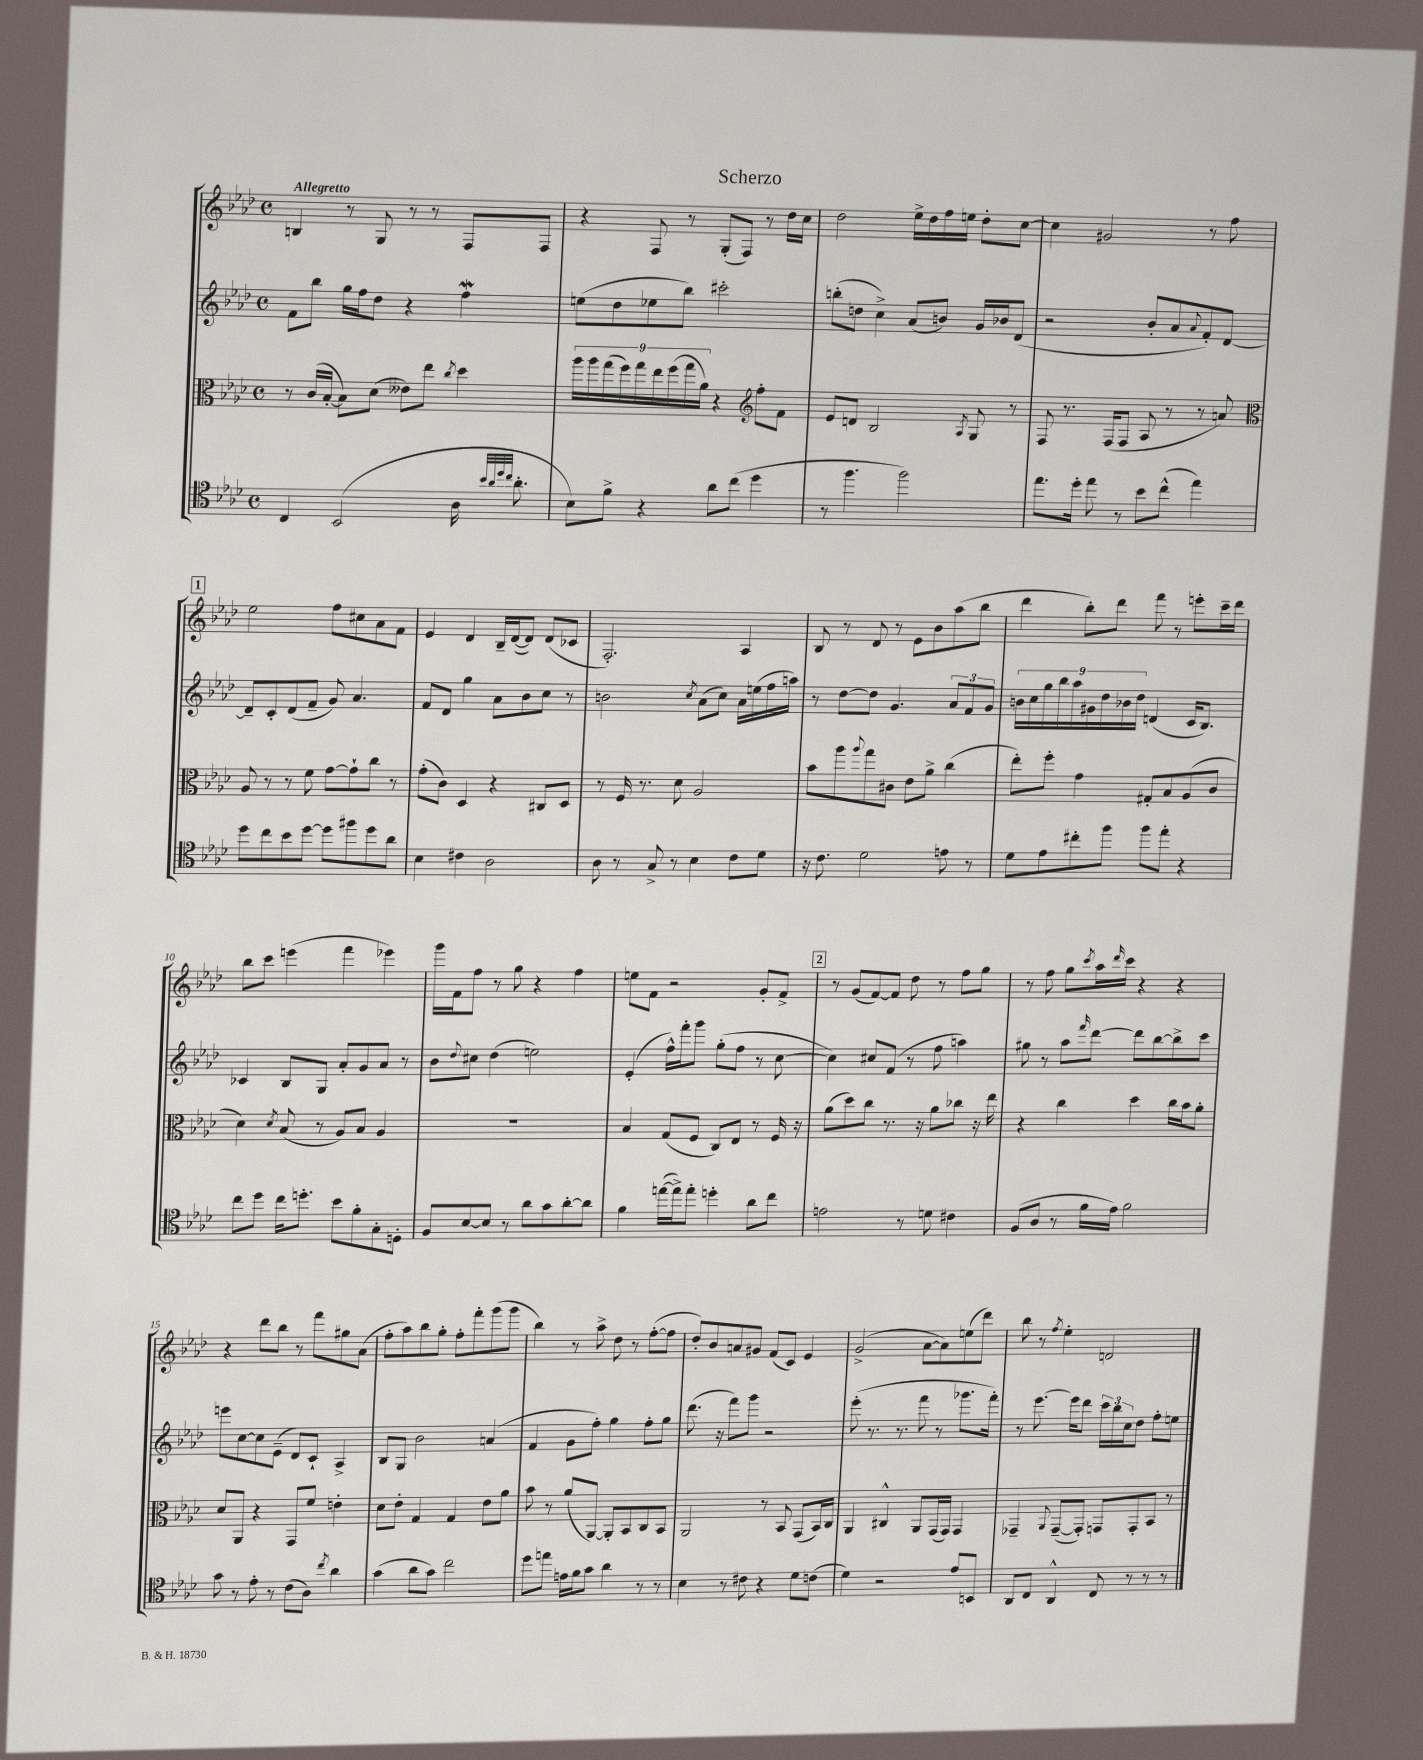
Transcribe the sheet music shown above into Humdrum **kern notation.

**kern	**kern	**kern	**kern
*part4	*part3	*part2	*part1
*staff4	*staff3	*staff2	*staff1
*clefC4	*clefC3	*clefG2	*clefG2
*k[b-e-a-d-]	*k[b-e-a-d-]	*k[b-e-a-d-]	*k[b-e-a-d-]
*M4/4	*M4/4	*M4/4	*M4/4
*met(c)	*met(c)	*met(c)	*met(c)
=1	=1	=1	=1
!	!	!	!LO:TX:a:B:t=Allegretto
4C/	8r	8f\L	4Bn/
.	(16c/LL	8bb-\J	.
.	[16B-'/JJ	.	.
(2BB-/	8B-\L])	16gg\LL	8r
.	.	16ff\J	.
.	(8d-\J	8dd-\J	8G/
.	8e--X\L)	4r	8r
.	8ee-\J	.	8r
.	8qcc/	.	.
16A-\	4dd-\	4ffW\	8F/L
32qqb-/LLL	.	.	.
32qqa-/	.	.	.
32qqdd-/	.	.	.
32qqcc/JJJ	.	.	.
8.a-'\	.	.	.
.	.	.	8F/J
=2	=2	=2	=2
8B-\L)	18aa-\LL	(8een\L	4r
.	18aa-\	.	.
.	(18gg\	.	.
8f^\J	.	8dd-\	.
.	18ff\)	.	.
.	18gg\	.	.
4r	.	8ee-X\	8F/
.	18ee-\	.	.
.	(18ff\	.	.
.	.	8bb-\J)	8r
.	18gg\	.	.
.	18a-\JJ)	.	.
8a-\L	4r	2ccc#X'\	(8G'/L
(8cc\J	.	.	8F/J)
*	*clefG2	*	*
4dd-\	8ff'\L	.	8r
.	8f\J	.	16dd-\LL
.	.	.	16cc\JJ
=3	=3	=3	=3
8r	8e-/L	(8bbn'\L	2dd-\
4.ff\	8dn/J	8ddn\J	.
.	2B-/	4cc^\)	.
2ff\)	.	(8a-/L	16ee-^\LL
.	.	.	16dd-\
.	.	8bn/J)	16ff\
.	.	.	16een\JJ
.	8qA-/	.	.
.	8G/	16g/LL	8dd-'\L
.	.	16b-X/J	.
.	8r	(8d-/J	[8cc\J
=4	=4	=4	=4
8.ee-\L	8F/	2r	4cc\]
.	8.r	.	.
16dd-'\Jk	.	.	.
8ee-\	.	.	2g#X/
.	(16F/KL	.	.
8r	8F/J	.	.
8b-\L	8A-/	8b-'/L	.
(8cc^^\J	8r	8a-/	.
.	.	8qqa-/	.
4ee-\)	8r	8f'/)	8r
.	8an/)	[8d-/J	8ff\
!!LO:LB:g=z
!!LO:REH:place=s1:t=1
=5	=5	=5	=5
*	*clefC3	*	*
8dd-\L	8A-/	8d-~/L]	2ee-\
8cc\	8r	8c'/	.
8b-\	8r	(8d-/	.
[8dd-\J	8f\	8f~/J	.
8dd-\L]	[8g\L	8g/)	8ff\L
8ff#X\	8g`\]	4.a-/	8cc#X\
8dd-\	8cc\J	.	8a-\
8a-\J	8r	.	8f\J
=6	=6	=6	=6
4B-\	(8g'\L	8f/L	4e-/
.	8c\J)	8d-/J	.
4c#X\	4D-/	4gg\	4d-/
2A-\	4r	8a-\L	16B-~/LL
.	.	.	([16d-/J
.	.	8b-\	8d-/J])
.	8C#X/L	8cc\J	(8d-/L
.	8D-/J	8r	8c-X/J
=7	=7	=7	=7
8A-\	8r	2bn\	2.F'/)
8r	16F/	.	.
.	8.r	.	.
8G^/	.	.	.
8r	8d-\	.	.
.	.	8qcc/	.
4B-\	2A-/	(8a-\L	.
.	.	8cc\J)	.
8c\L	.	16a-\LL	4A-/
.	.	(16een\	.
8d-\J	.	16ff\	.
.	.	16aan\JJ)	.
=8	=8	=8	=8
16r	8b-\L	8r	8B-/
8.c\	.	.	.
.	8aa-\	[8dd-\L	8r
.	8qqaa-/	.	.
2d-\	8gg\	8dd-\J]	8d-/
.	8c#X\J	4.g/	8r
.	8e-\L	.	8e-\L
.	8a-^\J	.	8b-\
8en\	(4cc\	12a-/L	(8aa-\
.	.	12f/	.
8r	.	.	8bb-\J
.	.	12g/J	.
=9	=9	=9	=9
8d-\L	8ee-'\L)	18bn\LL	4ddd-\
.	.	18cc\	.
.	.	18gg\	.
8e-\	8ff'\J	.	.
.	.	18bb-\	.
.	.	18aa-\	.
8cc#X'\	4g\	.	8bb-'\L)
.	.	18g#X\	.
.	.	18dd-\	.
8ff\J	.	.	8ddd-\J
.	.	18b-X\	.
.	.	18dd-\JJ	.
8ff\L	8G#X'/L	(4dn/	8fff\
8ee-'\J	8B-/	.	8r
4r	(8A-/	16c/KL	8eeen'\L
.	.	8.B-/J)	.
.	8c/J	.	16ccc~\L
.	.	.	16ddd-\JJ
!!LO:LB:g=z
=10	=10	=10	=10
8cc\L	4d-\)	4c-X/	8bb-\L
8dd-\J	.	.	8ccc\J
.	8qd-/	.	.
16cc\KL	(8B-/	8B-/L	(4eeen\
8.ddn'\J	.	.	.
.	8r	8G/J	.
8b-\L	8A-/L)	8a-'/L	4fff\
8f'\	8B-/J	8g/	.
8G'\	4A-/	8a-/J	4eee-X\)
8Dn'\J	.	8r	.
=11	=11	=11	=11
8F/L	1r	8b-\L	16ggg\LL
.	.	.	16f\J
.	.	8qqdd-/	.
[8B-/	.	8cc#X\J	8ff\J
8B-/J]	.	(4dd-\	8r
8r	.	.	8gg\
8a-\L	.	2een\)	4r
8g\	.	.	.
[8a-'\	.	.	4ff\
8a-\J]	.	.	.
=12	=12	=12	=12
4f\	4B-/	(4e-'/	8een\L
.	.	.	8f\J
([16een\LL	(8G/L	16ff^^\LL)	2r
16ee^\J])	.	16fff'\J	.
8ee'\J	8F/J	8ggg\J	.
4ddn'\	8C/L)	(8gg'\L	.
.	8E-/J	8ff\J	.
8a-\L	8r	8r	8g'/L
8cc\J	16F/	[8cc\	8f^/J
.	16r	.	.
!!LO:REH:place=s1:t=2
=13	=13	=13	=13
2en\	(8a-\L	4cc\])	8r
.	8dd-\)	.	(8g/L
.	8cc\J	8cc#X/L	[8f/)
.	8.r	(8f/J	8f/J]
8r	.	8r	8dd-\
.	16r	.	.
8dn\	8a-\L	8ff\	8r
4c#X\	8cc-X\J	4aan\)	8ff\L
.	16r	.	8gg\J
.	16ee-\	.	.
=14	=14	=14	=14
(8F/L	4r	8gg#X\	8r
8A-/J	.	8r	8ff\
8r	4cc\	8aa-\L	8gg\L
.	.	16qqfff/	8qccc/
16f\LL	.	[8ddd-\J	16aa-\L
.	.	.	16qqddd-/
16e-\JJ)	.	.	16ccc\JJ
2f\	4dd-\	8ddd-\L]	4r
.	.	[8bb-\	.
.	16cc\LL	8bb-^\]	4r
.	16b-\J	.	.
.	8a-'\J	8ccc\J	.
!!LO:LB:g=z
=15	=15	=15	=15
8g\	8d-/L	8eeen\L	4r
8r	8AA-/J	[8cc\	.
8e-'\	4r	8cc\]	8ddd-\L
8r	.	(8e-~\J	8bb-\J
(8c\L	8GG/L	8d-/L)	8r
8A-\J)	8f/J	8c`/J	8fff\L
8qcc/	.	.	.
4a-\	4en'\	4A-^/	8gg#X\
.	.	.	(8a-\J
=16	=16	=16	=16
(4g\	8d-\L	8B-/L	8ff'\L
.	8e-'\J	8G/J	8aa-\)
8a-\L	4G/	2b-\	8bb-\
8g\J)	.	.	8gg'\J
2cc\	4G/	.	8ff'\L
.	.	.	8fff'\
.	8e-\L	(4an/	(8ggg\
.	8a-\J	.	8ggg\J
=17	=17	=17	=17
8dd-\L	8b-\	4f/	4bb-\)
8een\J	8r	.	.
16en\LL	(8a-/L	8g\L	8r
16f\J	.	.	.
8g\J	[8AA-/J)	8ff'\J)	8aa-^\
4a-\	8AA-'/L]	4gg\	8dd-\
.	8BB-/	.	8r
8r	8C/	8ff'\L	([8ff'\L
8r	8BB-/J	8gg\J	8ff\J]
=18	=18	=18	=18
4B-\	2AA-/	(8.ddd-\	8dd-'/L)
.	.	.	8b-/
.	.	16r	.
8r	.	8fff\L)	8an/
8c#X\	.	8ggg\J	8g#X/J
4r	8r	2r	(8f/L
.	8BB-/	.	8c/J)
8d-\L	(8GG/L	.	4e-/
(8cn\J	16BB-/L)	.	.
.	16C/JJ	.	.
=19	=19	=19	=19
4d-\)	4AA-/	(8eee-'\	(2g^/
.	.	8.r	.
2r	4C#X^^/	.	.
.	.	8.r	.
.	8AA-/L	8fff\	[8a-\L
.	(16GG/L	8r	8a-\])
.	16GG/JJ)	.	.
8e-/L	4GG/	8.ggg-X\L	(8een\
8BBn/J	.	.	8ddd-\J)
.	.	16fff'\Jk)	.
=20	=20	=20	=20
8AA-/L	4GG-X~/	8r	8bb-\
8C/J	.	[8.eee-\	8r
.	8qqAA-/	.	8qff/
4AA-^^/	([8GG-~/L	.	4ee-'\
.	.	16eee-\KL]	.
.	8GG-'/J])	8ddd-\J	.
8C/	8GGn/L	24ccc\LL	2dn/
.	.	24bb-\	.
.	.	24cc\J	.
8r	8GG'/	8dd-\J	.
8r	8BB-/J	8ff'\L	.
8r	8r	8een\J	.
==	==	==	==
*-	*-	*-	*-
